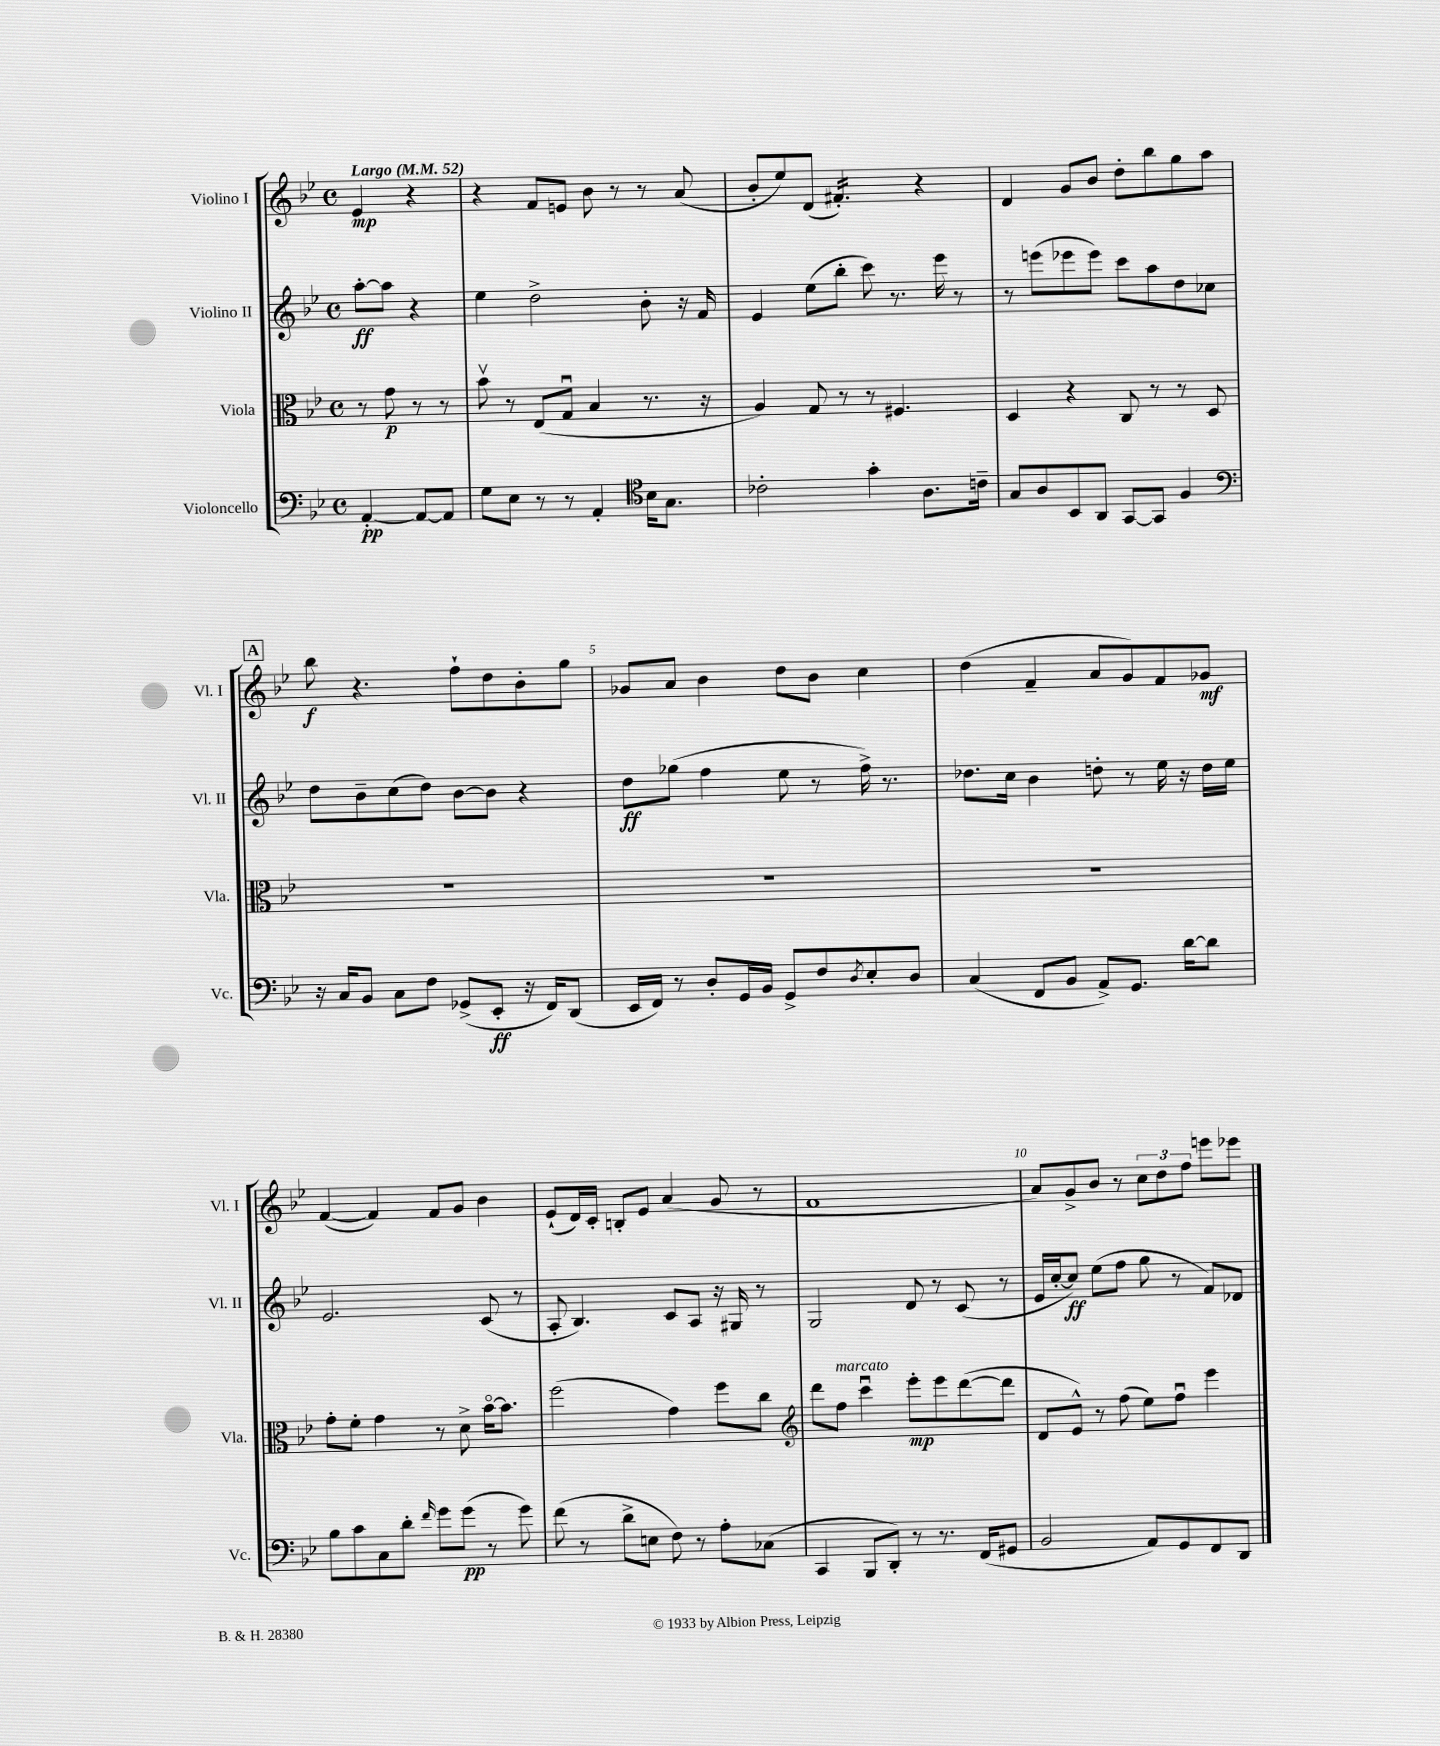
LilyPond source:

<<
\new StaffGroup <<
\new Staff = "s0" \with { instrumentName = "Violino I" shortInstrumentName = "Vl. I" } {
    \clef treble \key bes \major \defaultTimeSignature \time 4/4 \partial 2 \tempo "Largo" 4 = 52
    ees'4\mp r4 |
    r4 f'8 e'8 bes'8 r8 r8 a'8( |
    bes'8-. ees''8) d'8( fis'4.:16-.) r4 |
    d'4 g'8 bes'8 d''8-. bes''8 g''8 a''8 |
    \mark \markup { \box "A" } bes''8\f r4. f''8-! d''8 bes'8-. g''8 |
    ges'8 a'8 bes'4 d''8 bes'8 c''4 |
    d''4( f'4-- a'8 g'8) f'8 ges'8\mf |
    f'4~( f'4) f'8 g'8 bes'4 |
    ees'8-!( d'16) c'16-. b8-. ees'8 a'4( g'8 r8 |
    f'1 |
    a'8) g'8-> bes'8 r8 \tuplet 3/2 { c''8 d''8 f''8 } e'''8 ees'''8 \bar "|." |
}
\new Staff = "s1" \with { instrumentName = "Violino II" shortInstrumentName = "Vl. II" } {
    \clef treble \key bes \major \defaultTimeSignature \time 4/4 \partial 2
    a''8~-.\ff a''8 r4 |
    ees''4 d''2-> bes'8-. r16 f'16 |
    ees'4 ees''8( bes''8-. c'''8) r8. ees'''16 r8 |
    r8 e'''8( ees'''8 ees'''8) c'''8 a''8 d''8 ces''8 |
    \mark \markup { \box "A" } d''8 bes'8-- c''8( d''8) bes'8~ bes'8 r4 |
    d''8\ff ges''8( f''4 ees''8 r8 f''16->) r8. |
    des''8. c''16 bes'4 d''8-. r8 ees''16 r16 d''16 ees''16 |
    ees'2. c'8( r8 |
    a8-. bes4.) c'8 a8 r16 gis16 r8 |
    g2 d'8 r8 c'8( r8 |
    ees'16 c''16~-. c''8\ff) ees''8( f''8 g''8 r8 f'8) des'8 \bar "|." |
}
\new Staff = "s2" \with { instrumentName = "Viola" shortInstrumentName = "Vla." } {
    \clef alto \key bes \major \defaultTimeSignature \time 4/4 \partial 2
    r8 g'8\p r8 r8 |
    bes'8\upbow r8 ees8( g8\downbow bes4 r8. r16 |
    a4) g8 r8 r8 fis4. |
    d4 r4 c8 r8 r8 d8 |
    \mark \markup { \box "A" } R1 |
    R1 |
    R1 |
    g'8-. f'8-. g'4 r8 d'8-> bes'16~\flageolet bes'8. |
    f''2( g'4) f''8 c''8 |
    \clef treble d'''8 f''8^\markup { \italic "marcato" } c'''4\downbow ees'''8-.\mp ees'''8 d'''8~( d'''8 |
    d'8 ees'8-^) r8 f''8( ees''8) f''8\downbow ees'''4 \bar "|." |
}
\new Staff = "s3" \with { instrumentName = "Violoncello" shortInstrumentName = "Vc." } {
    \clef bass \key bes \major \defaultTimeSignature \time 4/4 \partial 2
    a,4~-.\pp a,8~ a,8 |
    g8 ees8 r8 r8 a,4-. \clef tenor bes16 g8. |
    ces'2-. g'4-. a8. c'16-- |
    g8 a8 bes,8 a,8 g,8~ g,8 f4 |
    \mark \markup { \box "A" } \clef bass r16 c16 bes,8 c8 f8 ges,8->( ees,8-.\ff r16 f,16) d,8( |
    ees,16 f,16) r8 d8-. g,16 bes,16 g,8-> f8 \acciaccatura { d8 } ees8-. d8 |
    c4( f,8 bes,8 a,8->) g,8. d'16~ d'8 |
    bes8 c'8 c8 d'8-. \grace { f'16 } g'8 g'8\pp( r8 g'8) |
    f'8( r8 d'8-> e8 f8) r8 a8-. ces8( |
    c,4 bes,,8 d,8-.) r8 r8. f,16( gis,8 |
    bes,2 a,8) g,8 f,8 d,8 \bar "|." |
}
>>
>>
\layout { \context { \Score \override BarNumber.break-visibility = ##(#f #t #t) barNumberVisibility = #(every-nth-bar-number-visible 5) } }
